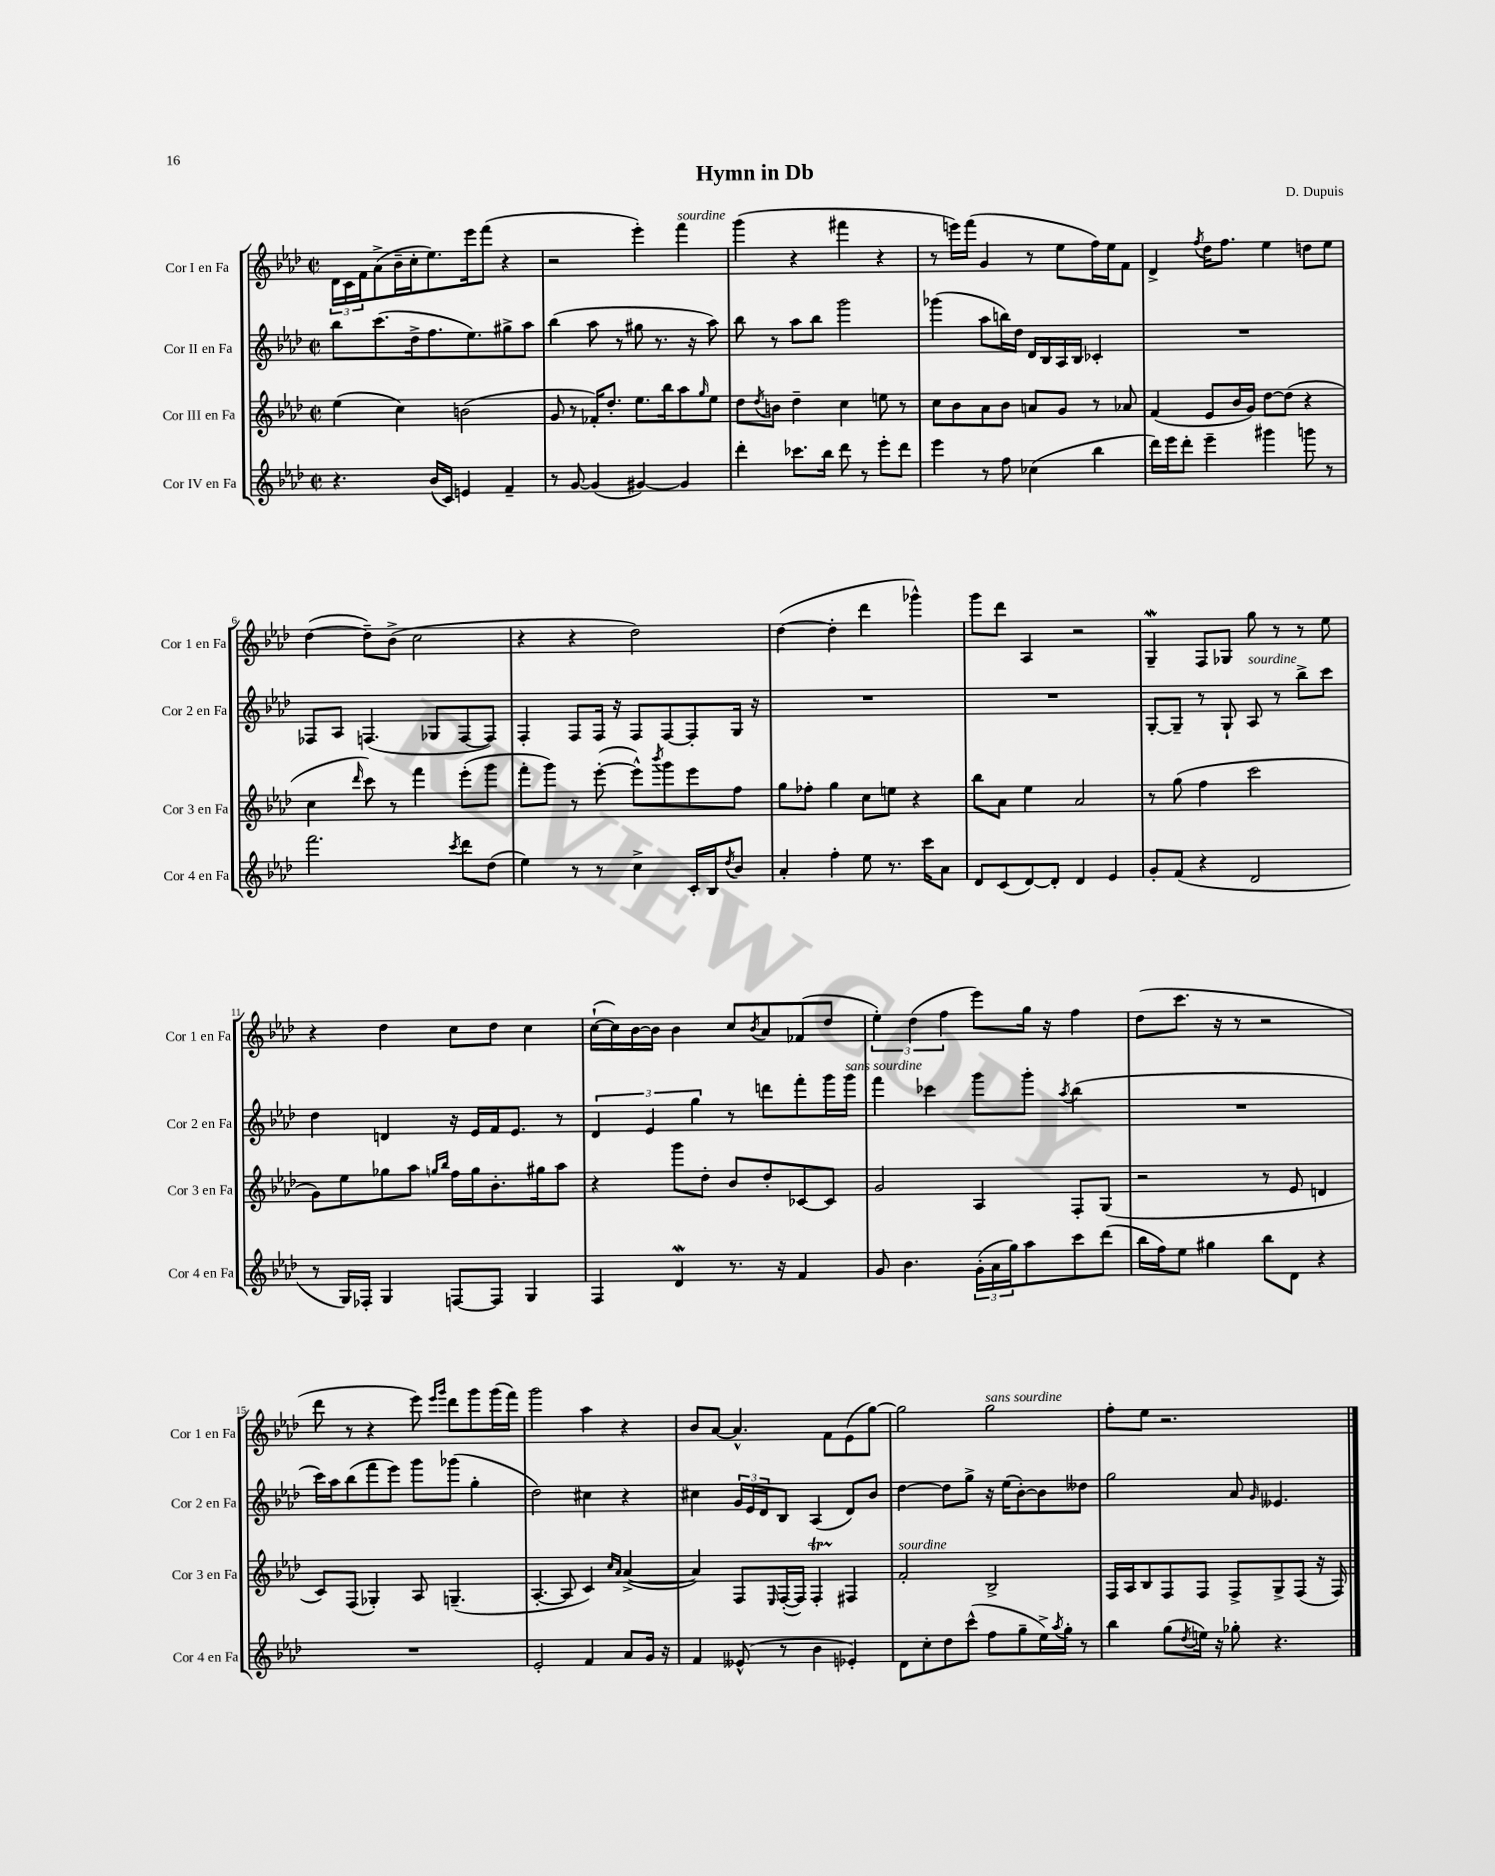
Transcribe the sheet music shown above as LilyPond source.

\header { title = "Hymn in Db" composer = "D. Dupuis" }
<<
\new StaffGroup <<
\new Staff = "s0" \with { instrumentName = "Cor I en Fa" shortInstrumentName = "Cor 1 en Fa" } {
    \clef treble \key aes \major \defaultTimeSignature \time 2/2
    \tuplet 3/2 { des'16 c'16 f'16 } aes'8->( bes'16-- c''16-. ees''8.) ees'''16 f'''8( r4 |
    r2 ees'''4-.) f'''4^\markup { \italic "sourdine" } |
    g'''4( r4 fis'''4 r4 |
    r8 e'''16) f'''16( g'4 r8 ees''8 f''16) ees''16 f'8 |
    des'4-> \acciaccatura { f''8 } des''16 f''8. ees''4 d''8 ees''8 |
    des''4~( des''8--) bes'8->( c''2 |
    r4 r4 des''2) |
    des''4~( des''4-. des'''4 ges'''4-^) |
    g'''8 des'''8 aes4 r2 |
    g4--\mordent f8 ges8 g''8 r8 r8 ees''8 |
    r4 des''4 c''8 des''8 c''4 |
    c''16~-!( c''16) bes'16~ bes'16 bes'4 c''8 \acciaccatura { bes'8 } aes'8 fes'8( des''8 |
    \tuplet 3/2 { ees''4-.) des''4( f''4 } ees'''8) g''16 r16 f''4 |
    des''8( c'''8. r16 r8 r2 |
    des'''8 r8 r4 ees'''8) \grace { ees'''16 g'''16 } des'''8 g'''8 g'''16( f'''16) |
    g'''2 aes''4 r4 |
    bes'8 aes'8~ aes'4.-^ f'8 ees'8( g''8~) |
    g''2 g''2^\markup { \italic "sans sourdine" } |
    f''8-. ees''8 r2. \bar "|." |
}
\new Staff = "s1" \with { instrumentName = "Cor II en Fa" shortInstrumentName = "Cor 2 en Fa" } {
    \clef treble \key aes \major \defaultTimeSignature \time 2/2
    bes''8 c'''8.( des''16-> f''8. ees''8.) gis''8-> aes''8 |
    bes''4( aes''8 r8 gis''8 r8. r16 aes''8) |
    bes''8 r8 aes''8 bes''8 g'''2 |
    ges'''4( aes''8 b''16) des''16 des'16 bes16 aes16 bes16 ces'4-. |
    R1 |
    fes8 aes8 f4.( ges8 f8~ f8) |
    f4-. f8 f16 r16 f8 f8~ f8-. g16 r16 |
    R1 |
    R1 |
    g8~-. g8-- r8 g8-! aes8^\markup { \italic "sourdine" } r8 bes''8-> c'''8 |
    des''4 d'4 r16 ees'16 f'16 ees'8. r8 |
    \tuplet 3/2 { des'4 ees'4 g''4 } r8 d'''8 f'''8-. g'''16 g'''16^\markup { \italic "sans sourdine" } |
    f'''4 ces'''4 g'''8 g'''8-. \acciaccatura { aes''8 } bes''4( |
    R1 |
    c'''16) aes''16 bes''8( f'''8 ees'''8) g'''8 ges'''8( g''4-. |
    des''2) cis''4 r4 |
    cis''4 \tuplet 3/2 { g'16 ees'16 des'16 } bes8 aes4( des'8) bes'8 |
    des''4~ des''8 g''8-> r16 ees''16( bes'8~-.) bes'8 deses''8 |
    g''2 aes'8 \grace { g'16 } eeses'4. \bar "|." |
}
\new Staff = "s2" \with { instrumentName = "Cor III en Fa" shortInstrumentName = "Cor 3 en Fa" } {
    \clef treble \key aes \major \defaultTimeSignature \time 2/2
    ees''4( c''4) b'2( |
    g'8 r8 fes'16-.) des''8.-. ees''8. bes''16 aes''8 \grace { g''16 } ees''8 |
    des''8 \acciaccatura { des''8 } b'8 des''4-- c''4 e''8 r8 |
    c''8 bes'8 aes'8 bes'8 a'8 g'8 r8 aes'8 |
    f'4( ees'8 bes'16 g'16) des''8~ des''8( r4 |
    c''4 \grace { des'''16 } c'''8) r8 f'''4 ees'''8-.( g'''8 |
    f'''8-. g'''8) r8 ees'''8~-.( ees'''8-^) \acciaccatura { bes'''8 } g'''8 ees'''8 f''8 |
    g''8 fes''8-. g''4 c''8 e''8 r4 |
    bes''8 aes'8 ees''4 aes'2 |
    r8 g''8( f''4 c'''2 |
    g'8) ees''8 ges''8 aes''8 \grace { g''16 bes''16 } f''16 g''16 bes'8.-. gis''16 aes''8 |
    r4 g'''8 des''8-. bes'8 des''8-. ces'8~ ces'8 |
    g'2 aes4 f8-. g8( |
    r2 r8 ees'8 d'4 |
    c'8) f8( ges4-.) aes8 g4.--( |
    aes4.~-. aes8 c'4) \grace { c''16 aes'16 } aes'4~->( |
    aes'4) f8 \grace { ees16 } f16~-.( f16) f4-.\startTrillSpan fis4\stopTrillSpan |
    f'2-.^\markup { \italic "sourdine" } bes2-> |
    f16 aes16 bes8 f8 f8 f8-> g8-> f8( r16 f16) \bar "|." |
}
\new Staff = "s3" \with { instrumentName = "Cor IV en Fa" shortInstrumentName = "Cor 4 en Fa" } {
    \clef treble \key aes \major \defaultTimeSignature \time 2/2
    r4. bes'16( c'16) e'4 f'4-- |
    r8 g'8~ g'4( gis'4~) gis'4 |
    des'''4-. ces'''8. bes''16 des'''8 r8 ees'''8-. des'''8 |
    ees'''4 r8 f''8 ces''4( bes''4 |
    des'''16) ees'''16 des'''8-. ees'''4-- gis'''4 g'''8 r8 |
    f'''2. \acciaccatura { c'''8 } des'''8 des''8( |
    ees''4) r8 r8 c''4-> c'16-. bes16 \acciaccatura { des''8 } bes'8 |
    aes'4-. f''4-. ees''8 r8. c'''16 aes'8 |
    des'8 c'8( des'8~) des'8-. des'4 ees'4 |
    g'8-. f'8( r4 des'2 |
    r8 g16) fes16-. g4 f8~ f8 g4 |
    f4 des'4\mordent r8. r16 f'4 |
    g'8 bes'4. \tuplet 3/2 { g'16-.( aes'16 g''16) } aes''8 c'''8 des'''8( |
    bes''16 f''16) ees''8 gis''4 bes''8 des'8 r4 |
    R1 |
    ees'2-. f'4 aes'8 g'16 r16 |
    f'4 eeses'8-^( r8 bes'4 ees'4-.) |
    des'8 c''8-. des''8 c'''8-^( f''8 g''8-- ees''16->) \acciaccatura { aes''8 } g''16-. r8 |
    bes''4 g''8( \acciaccatura { des''8 } e''16) r16 ges''8-. r4. \bar "|." |
}
>>
>>
